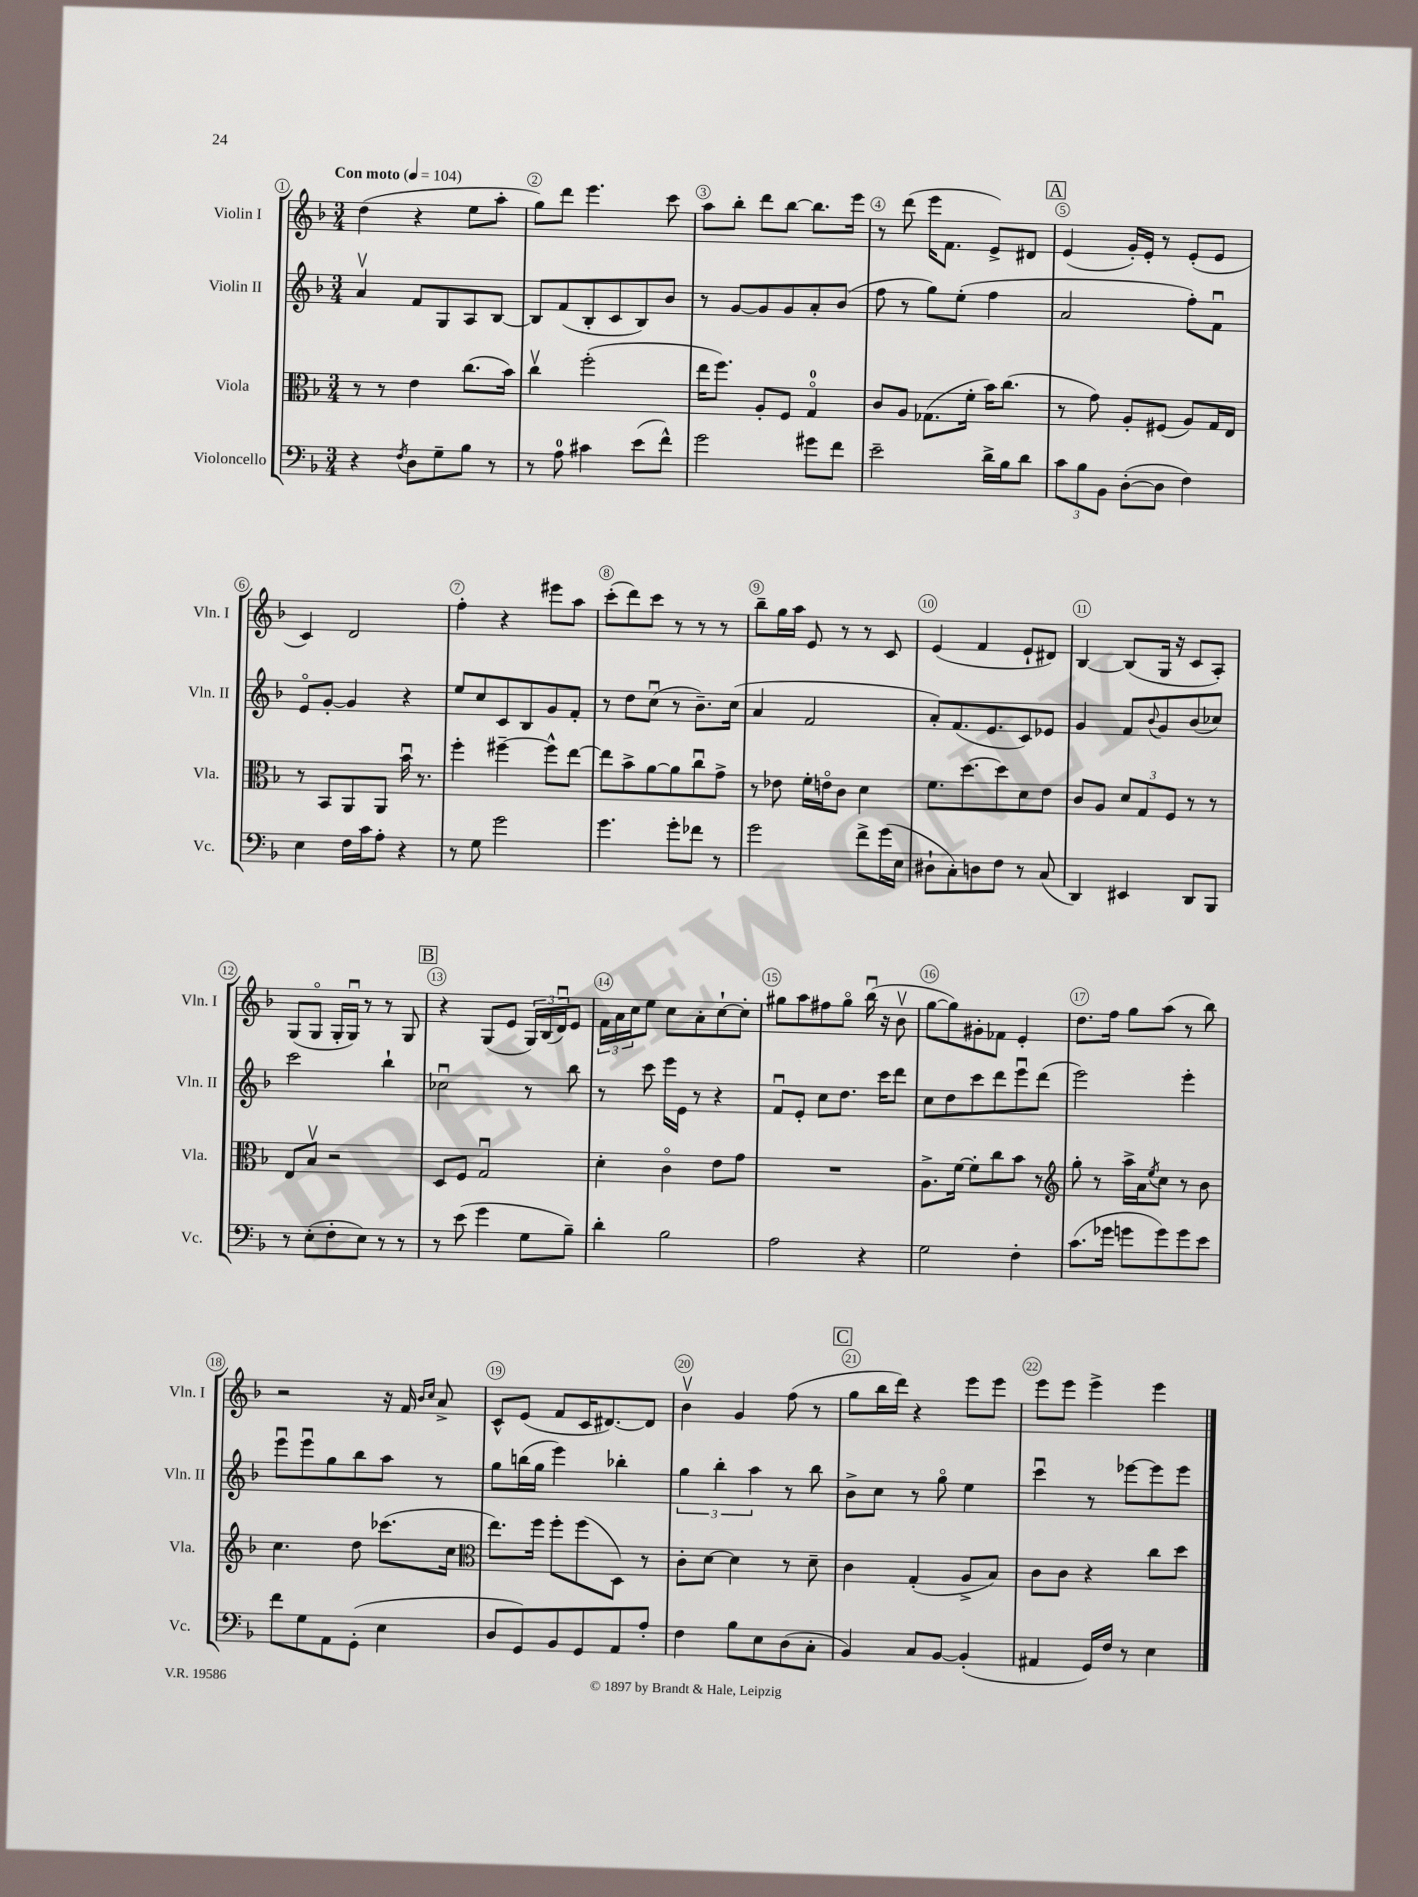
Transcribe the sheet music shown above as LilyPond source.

<<
\new StaffGroup <<
\new Staff = "s0" \with { instrumentName = "Violin I" shortInstrumentName = "Vln. I" } {
    \clef treble \key f \major \numericTimeSignature \time 3/4 \tempo "Con moto" 4 = 104
    d''4( r4 e''8 a''8-. |
    g''8) d'''8 e'''4. c'''8 |
    a''8 bes''8-. d'''8 bes''8~ bes''8. e'''16 |
    r8 d'''8( e'''16 f'8. e'8->) dis'8 |
    \mark \markup { \box "A" } e'4( g'16-.) e'16-. r8 e'8-.( e'8 |
    c'4) d'2 |
    f''4-. r4 eis'''8 a''8 |
    c'''8-.( d'''8) c'''8 r8 r8 r8 |
    bes''8-- g''16 a''16 e'8 r8 r8 c'8 |
    e'4( f'4 e'8-! dis'8) |
    bes4~ bes8( g16 r16 c'8 a8-.) |
    g8( g8\flageolet g16-. g16\downbow) r8 r8 g8 |
    \mark \markup { \box "B" } r4 g8( e'8 \tuplet 3/2 { g16) bes16( d'16\downbow) } e'8 |
    \tuplet 3/2 { f'16 a'16 c''16 } e''8 c''8 a'8-. c''8~-! c''8-. |
    gis''8 a''8 fis''8 gis''8\flageolet bes''16\downbow( r16 bes'8\upbow |
    g''8~ g''8) gis'8-. fes'8 e'4-. |
    d''8. f''16 g''8 a''8( r8 bes''8) |
    r2 r16 f'16 \grace { bes'16 c''16 } a'8-> |
    c'8-^ e'8( f'8 c'16 dis'8.~) dis'8 |
    bes'4\upbow g'4 f''8( r8 |
    \mark \markup { \box "C" } g''8 bes''16 d'''16) r4 e'''8 e'''8 |
    e'''8 e'''8 e'''4-> e'''4 \bar "|." |
}
\new Staff = "s1" \with { instrumentName = "Violin II" shortInstrumentName = "Vln. II" } {
    \clef treble \key f \major \numericTimeSignature \time 3/4
    a'4\upbow f'8 g8 a8 bes8~ |
    bes8 f'8( bes8-. c'8 bes8) bes'8 |
    r8 g'8~ g'8 g'8 a'8-. bes'8( |
    f''8 r8 g''8) e''8-.( f''4 |
    \mark \markup { \box "A" } a'2 f''8-.) f'8\downbow |
    e'8\flageolet g'8~-. g'4 r4 |
    e''8 c''8 c'8 bes8 g'8 f'8-. |
    r8 d''8 c''8\downbow( r8 bes'8.--) c''16( |
    a'4 f'2 |
    a'8-.) f'8.( e'8. c'8) ees'8 |
    g'4 f'8 \appoggiatura { bes'8 } g'8 bes'8( ces''8) |
    c'''2 bes''4-! |
    \mark \markup { \box "B" } ces''2\downbow r8 bes''8 |
    r8 c'''8 e'''16 e'16 r8 r4 |
    f'8\downbow e'8-. c''8 d''8. c'''16 d'''8 |
    c''8 d''8 c'''8 d'''8 e'''8\downbow d'''8( |
    e'''2) e'''4-. |
    e'''8\downbow e'''8\downbow g''8 bes''8 a''8 r8 |
    g''8 b''16( g''16 e'''4) bes''4-. |
    \tuplet 3/2 { g''4 bes''4-. a''4 } r8 bes''8 |
    \mark \markup { \box "C" } bes'8-> c''8 r8 g''8\flageolet e''4 |
    c'''4\downbow r8 ees'''8~ ees'''8 ees'''8 \bar "|." |
}
\new Staff = "s2" \with { instrumentName = "Viola" shortInstrumentName = "Vla." } {
    \clef alto \key f \major \numericTimeSignature \time 3/4
    r8 r8 e'4 c''8.( bes'16) |
    c''4\upbow f''2-.( |
    e''16 f''8.) a8-. f8 g4-0\flageolet |
    c'8 a8 ges8.( f'16-. bes'16) c''8.( |
    \mark \markup { \box "A" } r8 g'8) a8-. fis8( a8) g16 e16 |
    r8 bes,8 a,8 a,8 bes'16\downbow r8. |
    f''4-. fis''4~-- fis''8-^ e''8~ |
    e''8 bes'8-> a'8~ a'8 c''8\downbow g'8-> |
    r8 ees'8 f'16-. e'16\flageolet c'8 d'4 |
    f'8. d''8.~ d''8 d'8 e'8 |
    c'8 a8 \tuplet 3/2 { d'8 g8 f8 } r8 r8 |
    e8 bes8\upbow r2 |
    \mark \markup { \box "B" } d8 f8 g2\downbow |
    d'4-. c'4\flageolet e'8 g'8 |
    R2. |
    a8.-> f'16~ f'8-. c''8 bes'8 r8 |
    \clef treble g''8-. r8 a''16-> a'16 \acciaccatura { e''8 } c''8 r8 bes'8 |
    c''4. d''8 ces'''8.( c''16 |
    \clef alto e''8.) f''16 f''8-. f''8( d8) r8 |
    c'8-. d'8~ d'4 r8 d'8-- |
    \mark \markup { \box "C" } c'4 g4-.( a8-> bes8) |
    c'8 c'8 r4 c''8 d''8 \bar "|." |
}
\new Staff = "s3" \with { instrumentName = "Violoncello" shortInstrumentName = "Vc." } {
    \clef bass \key f \major \numericTimeSignature \time 3/4
    r4 \acciaccatura { f8 } d8 g8-- bes8 r8 |
    r8 a8-0 cis'4 e'8( f'8-^) |
    g'2 gis'8 f'8 |
    e'2-- d'16-> bes16 d'8 |
    \mark \markup { \box "A" } \tuplet 3/2 { c'8 bes8 bes,8 } d8~-.( d8 f4) |
    e4 f16 c'16 a8-. r4 |
    r8 g8 g'2 |
    g'4. g'8-. fes'8 r8 |
    g'2 f'8-> g'16( e16 |
    dis8-! c8-.) d8 f8 r8 c8( |
    d,4) eis,4 d,8 bes,,8 |
    r8 e8-.( f8-. e8) r8 r8 |
    \mark \markup { \box "B" } r8 e'8( g'4 g8 bes8--) |
    d'4-. bes2 |
    a2 r4 |
    g2 f4-. |
    c'8.( ges'16 g'8 g'8) g'8 e'8 |
    f'8 g8 a,8 g,8-.( e4 |
    d8 g,8) bes,8 g,8 a,8 a8-. |
    f4 bes8 e8 d8( c8-. |
    \mark \markup { \box "C" } bes,4) c8 bes,8~ bes,4-.( |
    ais,4 g,16) f16 r8 e4 \bar "|." |
}
>>
>>
\layout { \context { \Score \override BarNumber.break-visibility = ##(#f #t #t) barNumberVisibility = #all-bar-numbers-visible \override BarNumber.stencil = #(make-stencil-circler 0.1 0.3 ly:text-interface::print) } }
